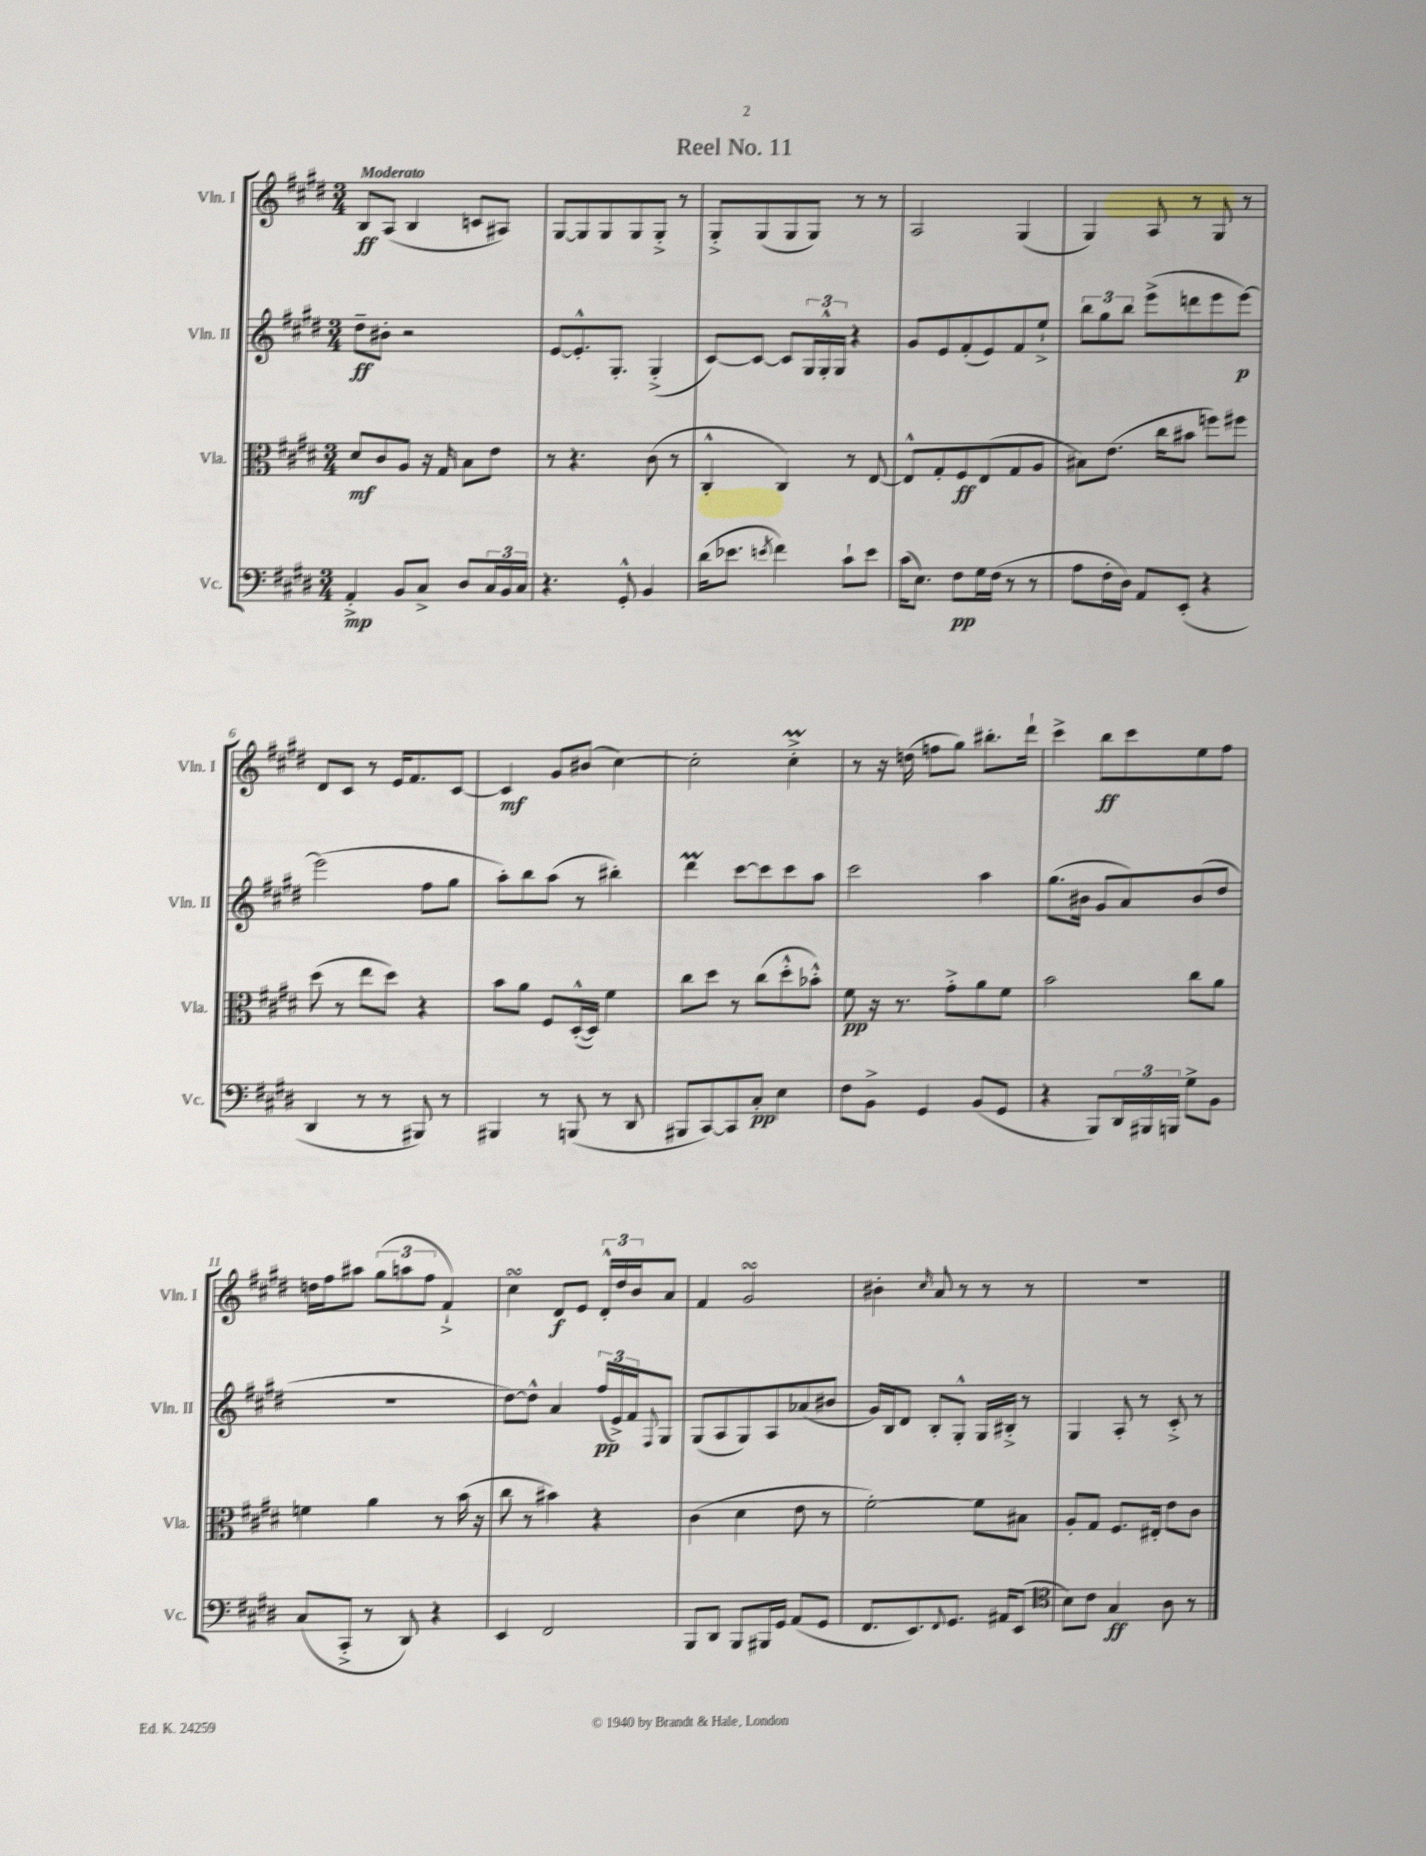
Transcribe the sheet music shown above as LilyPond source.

\header { title = "Reel No. 11" }
<<
\new StaffGroup <<
\new Staff = "s0" \with { instrumentName = "Vln. I" shortInstrumentName = "Vln. I" } {
    \clef treble \key e \major \numericTimeSignature \time 3/4 \tempo "Moderato"
    b8\ff a8( b4 c'8 ais8) |
    gis8~ gis8 gis8 gis8 gis8-.-> r8 |
    gis8-.-> gis8( gis8 gis8) r8 r8 |
    a2 gis4( |
    gis4) a8 r8 gis8 r8 |
    dis'8 cis'8 r8 e'16 fis'8. cis'8~ |
    cis'4\mf gis'8 bis'8( cis''4~) |
    cis''2-. cis''4-.->\prall |
    r8 r16 d''16( f''8 gis''8) bis''8.-. dis'''16-! |
    cis'''4-> b''8\ff cis'''8 e''8 fis''8 |
    d''16 fis''16 ais''8 \tuplet 3/2 { gis''8( a''8 fis''8 } fis'4-!->) |
    cis''4\turn dis'8\f e'8 \tuplet 3/2 { dis'16-.-^ dis''16 b'16 } a'8 |
    fis'4 gis'2\turn |
    bis'4-. \grace { cis''16 } a'8 r8 r8 r8 |
    R2. \bar "|." |
}
\new Staff = "s1" \with { instrumentName = "Vln. II" shortInstrumentName = "Vln. II" } {
    \clef treble \key e \major \numericTimeSignature \time 3/4
    dis''8--\ff bis'8-. r2 |
    e'8~ e'8.-.-^ gis8.-. gis4-.->( |
    cis'8~) cis'8~ cis'8 \tuplet 3/2 { gis16 gis16-.-^ gis16 } r4 |
    gis'8 e'8 fis'8-.( e'8) fis'8 e''8-!-> |
    \tuplet 3/2 { b''8 gis''8 b''8 } e'''8->( d'''8 e'''8 e'''8~\p) |
    e'''2( fis''8 gis''8 |
    a''8-.) b''8 a''8( r8 bis''4-.) |
    dis'''4\prall cis'''8~ cis'''8 cis'''8 a''8 |
    cis'''2 a''4 |
    gis''8.( bis'16 gis'8 a'8) bis'8( dis''8 |
    R2. |
    dis''8~) dis''8-^ a'4 \tuplet 3/2 { fis''16\pp( e'16->) fis'16 } \appoggiatura { fis8 } gis8 |
    gis8( a8 gis8) a8 aes'8( bis'8 |
    gis'16) b16 dis'8 b8-. gis8-.-^ gis16 bis16-.-> r8 |
    gis4 a8-. r8 cis'8-.-> r8 \bar "|." |
}
\new Staff = "s2" \with { instrumentName = "Vla." shortInstrumentName = "Vla." } {
    \clef alto \key e \major \numericTimeSignature \time 3/4
    dis'8\mf cis'8 a8 r16 gis16 b8 e'8 |
    r8 r4. cis'8( r8 |
    cis4-.-^ cis4) r8 e8~ |
    e8-^ gis8-. fis8\ff e8( gis8 a8 |
    bis8) e'8.( cis''16 bis'8 f''8) fis''8 |
    dis''8( r8 e''8 dis''8) r4 |
    b'8 a'8 fis8 dis16~-.-^( dis16) fis'4 |
    cis''8 dis''8 r8 cis''8( dis''8-.-^ bes'8-.-^) |
    fis'8\pp r16 r8. gis'8-.-> a'8 fis'8 |
    b'2 cis''8 a'8 |
    f'4 a'4 r8 b'16( r16 |
    cis''8 r8 bis'4) r4 |
    cis'4( dis'4 e'8 r8 |
    fis'2~-.) fis'8 bis8 |
    a8-. gis8 fis8. eis16-. e'8 cis'8 \bar "|." |
}
\new Staff = "s3" \with { instrumentName = "Vc." shortInstrumentName = "Vc." } {
    \clef bass \key e \major \numericTimeSignature \time 3/4
    a,4-.->\mp b,8 cis8-> dis8 \tuplet 3/2 { cis16 b,16 cis16 } |
    r4. gis,8-.-^ b,4 |
    dis'16( ees'8. \acciaccatura { e'8 } fis'4) cis'8-! e'8 |
    cis'16( e8.) fis8\pp gis16 fis16( r8 r8 |
    a8 fis16-. dis16) a,8 e,8-.( r4 |
    dis,4 r8 r8 bis,,8) r8 |
    bis,,4 r8 b,,8( r8 dis,8 |
    bis,,8 cis,8~) cis,8 cis8-.\pp e4 |
    fis8 b,8-> gis,4 b,8( gis,8 |
    r4 b,,8) \tuplet 3/2 { dis,16 bis,,16 b,,16 } gis8-> b,8 |
    cis8( cis,8-.-> r8 dis,8) r4 |
    e,4 fis,2 |
    b,,8 dis,8 b,,8 bis,,16 gis,16 a,8( gis,8 |
    fis,8. e,8.) \appoggiatura { fis,8 } gis,8. ais,16 e,8( |
    \clef tenor b8) cis'8 gis4\ff a8 r8 \bar "|." |
}
>>
>>
